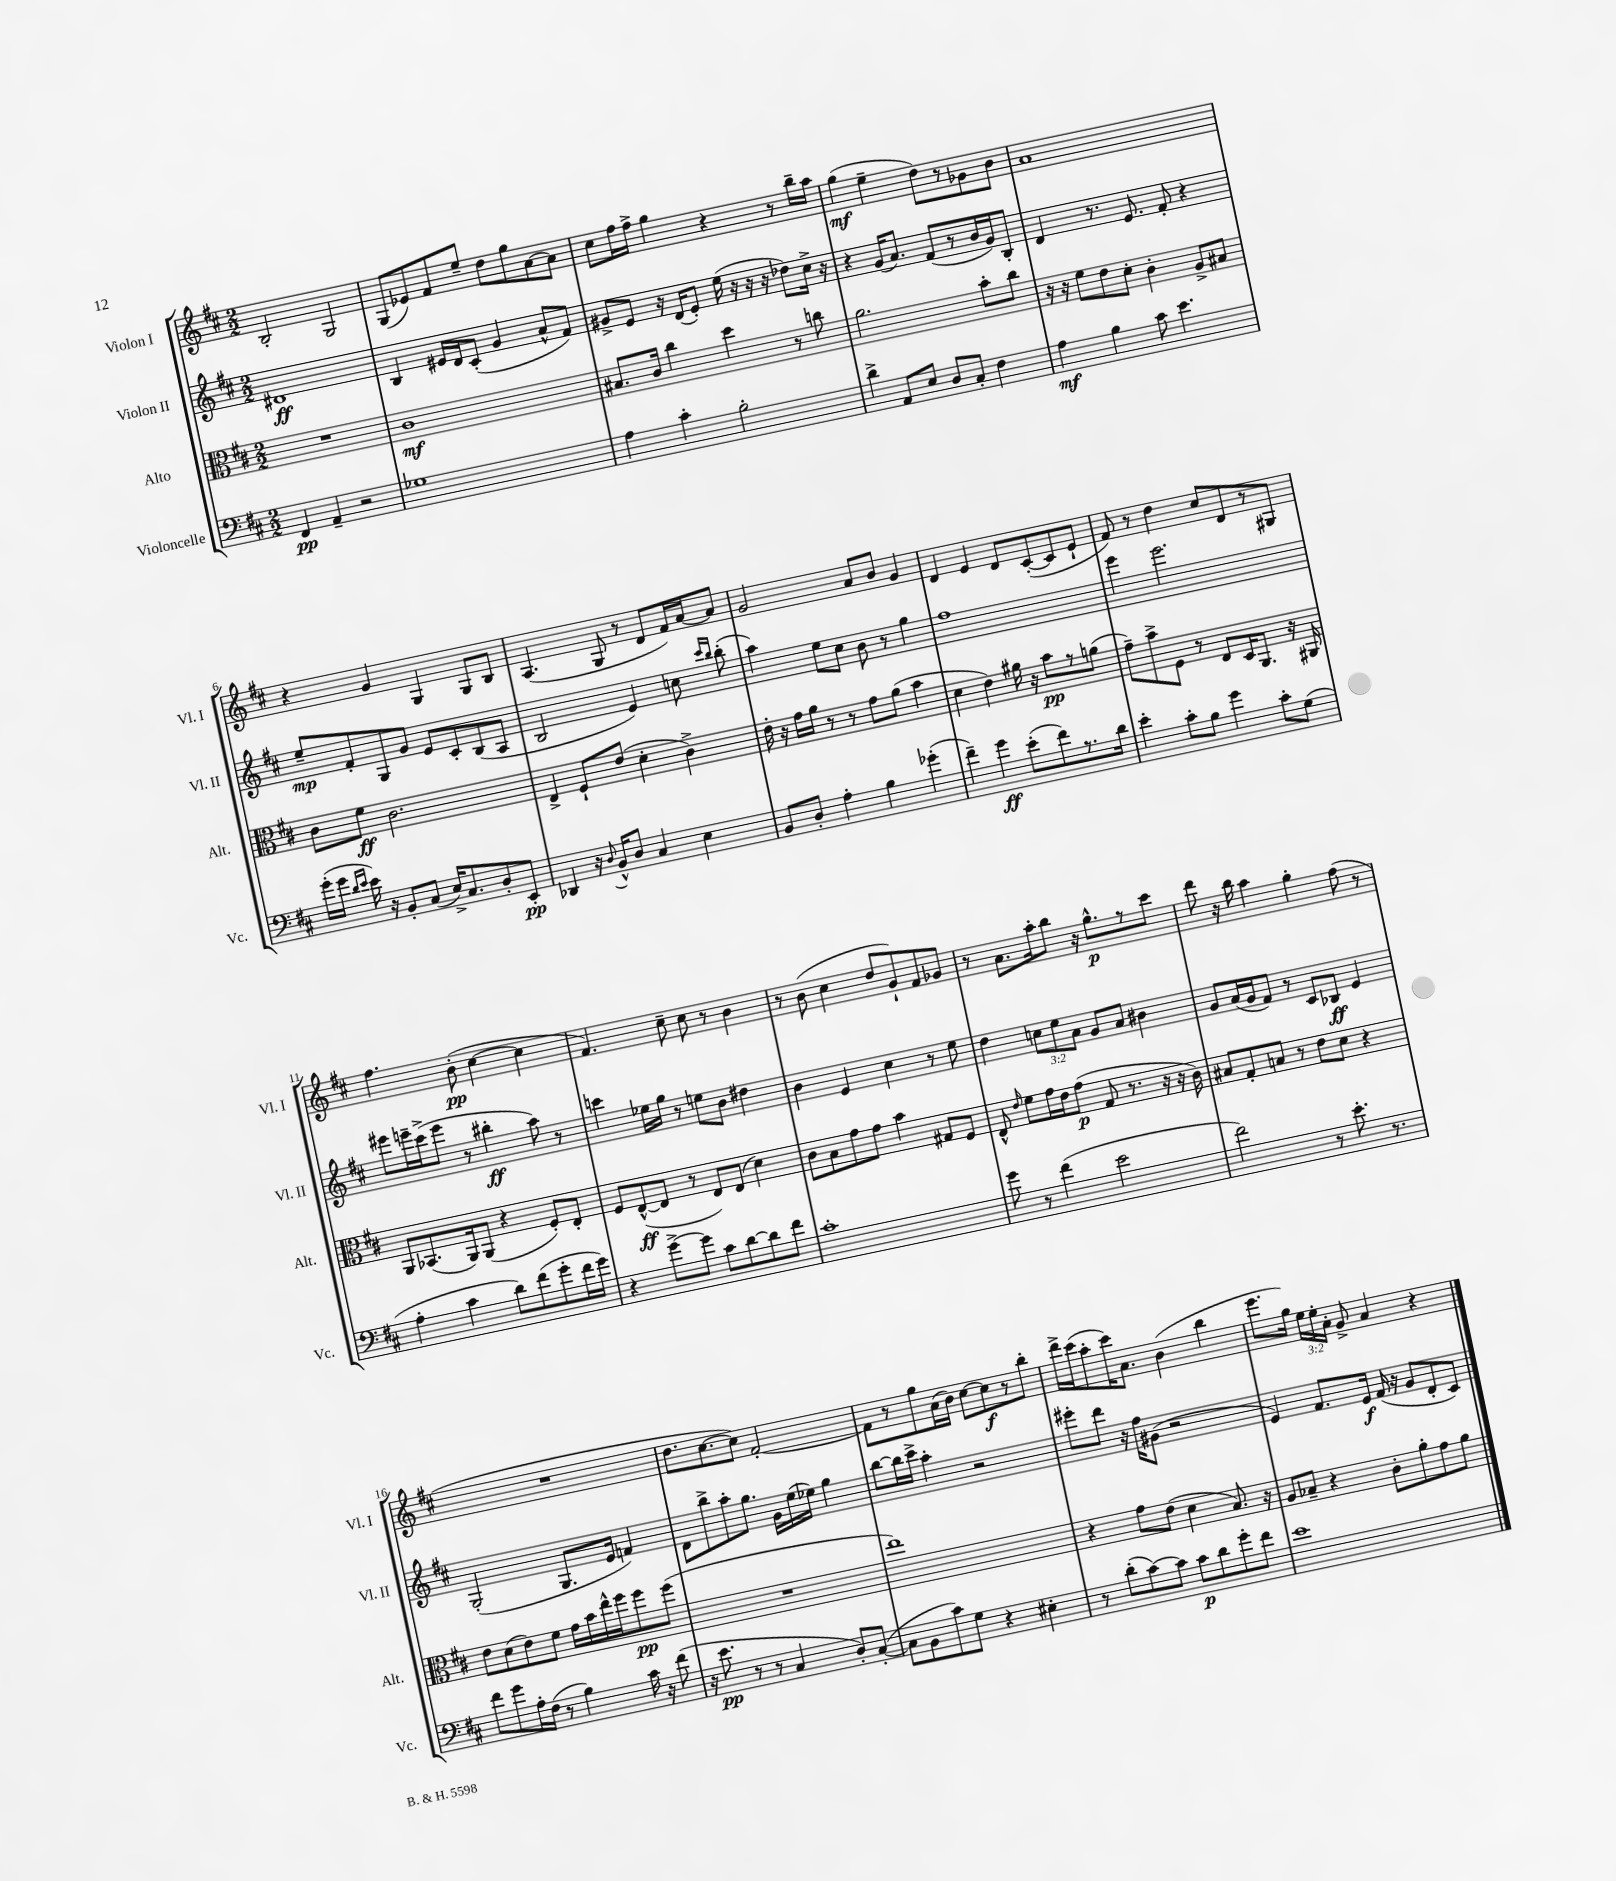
<<
\new StaffGroup <<
\new Staff = "s0" \with { instrumentName = "Violon I" shortInstrumentName = "Vl. I" } {
    \clef treble \key d \major \numericTimeSignature \time 2/2 \override Staff.TupletNumber.text = #tuplet-number::calc-fraction-text
    \autoBeamOff b2-. g2 |
    g8[( ees'8) fis'8 e''8]-- d''8[ g''8 a'8~ a'8] |
    cis''8[ fis''16 fis''16]-> g''4 r4 r8 b''16[-- a''16] |
    g''4\mf( e''4-- d''8[) r8 ges'8 b'8] |
    a'1 |
    r4 g'4 g4 g8[ b8] |
    a4.( g8 r8 d'8[ fis'16) a'16~ a'8] |
    g'2 a'8[ b'8] g'4 |
    d'4 e'4 d'8[ cis'8~-.( cis'8 e'8]-! |
    fis'8) r8 d''4 cis''8[ d'8 r8 gis8] |
    fis''4. b'8-.\pp( cis''4~ cis''4 |
    fis'4.) cis''8-- cis''8 r8 b'4 |
    r8 b'8( cis''4 d''8[ g'8-!) fis'8 ges'8] |
    r8 a'8.[ a''16-. b''8] r16 g''8.[-^\p r8 cis'''8] |
    d'''8 r16 b''16 a''4 g''4-. fis''8( r8 |
    R1 |
    d''8.[ cis''8.~ cis''8]) fis'2~-. |
    fis'8[ r8 g''8 a'16( b'16]) cis''8[~ cis''8\f r8 b''8]-. |
    d'''16[-> cis'''16( a''8-. cis'''16) a'8.] b'4( b''4 |
    e'''8.[ g''16]) \tuplet 3/2 { e''16[ e''16-. a'16]-. } g'8-> a'4 r4 \bar "|." |
}
\new Staff = "s1" \with { instrumentName = "Violon II" shortInstrumentName = "Vl. II" } {
    \clef treble \key d \major \numericTimeSignature \time 2/2 \override Staff.TupletNumber.text = #tuplet-number::calc-fraction-text
    \autoBeamOff dis'1\ff |
    b4 eis'16[ d'16 cis'8]-.( g'4 a'8[-^ fis'8]) |
    gis'8[-> e'8] r16 d'16[( e'8]-.) e''16( r16 r16 r16 des''8[) cis''16]-> r16 |
    r4 g'16[( a'8.]) fis'8[( r8 b'16 g'16) b8]-. |
    d'4 r8. e'8. fis'8-. r4 |
    e''8[--\mp fis'8-. g8 g'8] e'8[ cis'8-. b8( a8] |
    b2 e'4) c''8 \grace { cis'''16[ b''16] } b''8-.( |
    a''4) e''8[ cis''8] b'8 r8 g''4 |
    fis''1 |
    e'''4 e'''2. |
    eis'''8[ e'''16-- cis'''16->( e'''8] r8 bis''4-.\ff a''8) r8 |
    c'''4 ees''16[ g''16] r8 e''8[ b'8] dis''4 |
    b'4 e'4 cis''4 r8 e''8 |
    d''4 \tuplet 3/2 { c''8[ e''8 a'8] } g'8[ a'8] bis'4 |
    g'8[ a'16( g'16 fis'8]) r8 cis'8[ bes8]\ff e'4 |
    g2-.( g8.[ e'16] f'4) |
    d'8[ b''8-> a''8-. g''8.] g'16[ e''16( ees''16]) g''4 |
    b''8[~ b''16 cis'''16]-> a''4-. r2 |
    eis'''8[-. d'''8] r16 fis''16[ gis'8]( r2 |
    e'4) fis'8.[ e'16]\f fis'16( r16 g'8[ d'8-. cis'8]) \bar "|." |
}
\new Staff = "s2" \with { instrumentName = "Alto" shortInstrumentName = "Alt." } {
    \clef alto \key d \major \numericTimeSignature \time 2/2
    \autoBeamOff R1 |
    cis'1\mf |
    bis8.[ cis'16] cis''4 d''4 r8 c''8 |
    a'2. b'8[-. cis''8] |
    r16 r16 fis'8[ e'8 d'8]-. cis'4-. a8[-> bis8] |
    cis'8[ fis'8]\ff cis'2. |
    e4-> fis8[-! e'8]( d'4-. cis'4->) |
    e'16-. r16 g'16[ a'16] r8 r8 g'8[ a'8]( b'4 |
    d'4 e'4) ais'16 r16 b'8[\pp r8 a'8]( |
    g'8[--) b'8-> fis8] r8 e8[ d16 a,8.] r16 ais,16 |
    a,8[ bes,8.( a,16) a,8]( r4 fis8[-.) e8]-. |
    fis8[ e8~-^\ff( e8] r8 e8[) e8]( d'4) |
    cis'8[ b8 g'8 g'8] b'4 gis8[ fis8] |
    e8-^ \grace { e'16 } fis'8[ g'16 e'16 g'8]\p( g8 r8. r16 r16 cis'16) |
    bis8[ g8-. b8] r8 e'8[ d'8] r4 |
    e'8[ d'8( e'8) fis'8] g'16[ b'16 e''16-^ fis''16 fis''8\pp fis''8]( |
    R1 |
    e''1) |
    r4 g'8[ e'8]( d'4 b8.) r16 |
    a8[ bes8]-- r4 cis'8[-. a'8-. g'8 a'8] \bar "|." |
}
\new Staff = "s3" \with { instrumentName = "Violoncelle" shortInstrumentName = "Vc." } {
    \clef bass \key d \major \numericTimeSignature \time 2/2
    \autoBeamOff fis,4\pp a,4-- r2 |
    ges1 |
    a4 cis'4-. b2-. |
    d'4-> a,8[ e8] d8[ cis8]-. fis4 |
    a4\mf b4 cis'8 e'4. |
    g'16[-.( g'16] \grace { d'16[ e'16] } e'16) r16 b,8[-. cis8]( e16[->) cis8. d8-. e,8]-.\pp |
    des,4 r16 \appoggiatura { d8 } b,16[-^ d8] cis4 e4 |
    b,8[ d8]-. a4-. b4 ges'4-.( |
    fis'4--) g'4\ff e'8[-.( fis'8) r8. d'16] |
    e'4-. cis'8[-. b8] g'4 cis'8[-. g8]( |
    a4-. cis'4 d'8[) fis'8( g'8-. fis'16 g'16]) |
    r4 g'8[~-> g'8] cis'8[ d'8~ d'8 fis'8] |
    cis'1-. |
    g'8 r8 fis'4( e'2 |
    fis'2) r8 e'8.-. r8. |
    fis'8[ g'8 a16-. fis16]( r8 b4) cis'16 r16 fis'8( |
    r16 e'8.\pp r8 r8 cis4 d8[-.) cis8]~-.( |
    cis8[ b,8 cis'8) g8] r4 eis4-. |
    r8 d'8[-.( cis'8~) cis'8] cis'8[\p d'8 g'8-. fis'8] |
    e'1 \bar "|." |
}
>>
>>
